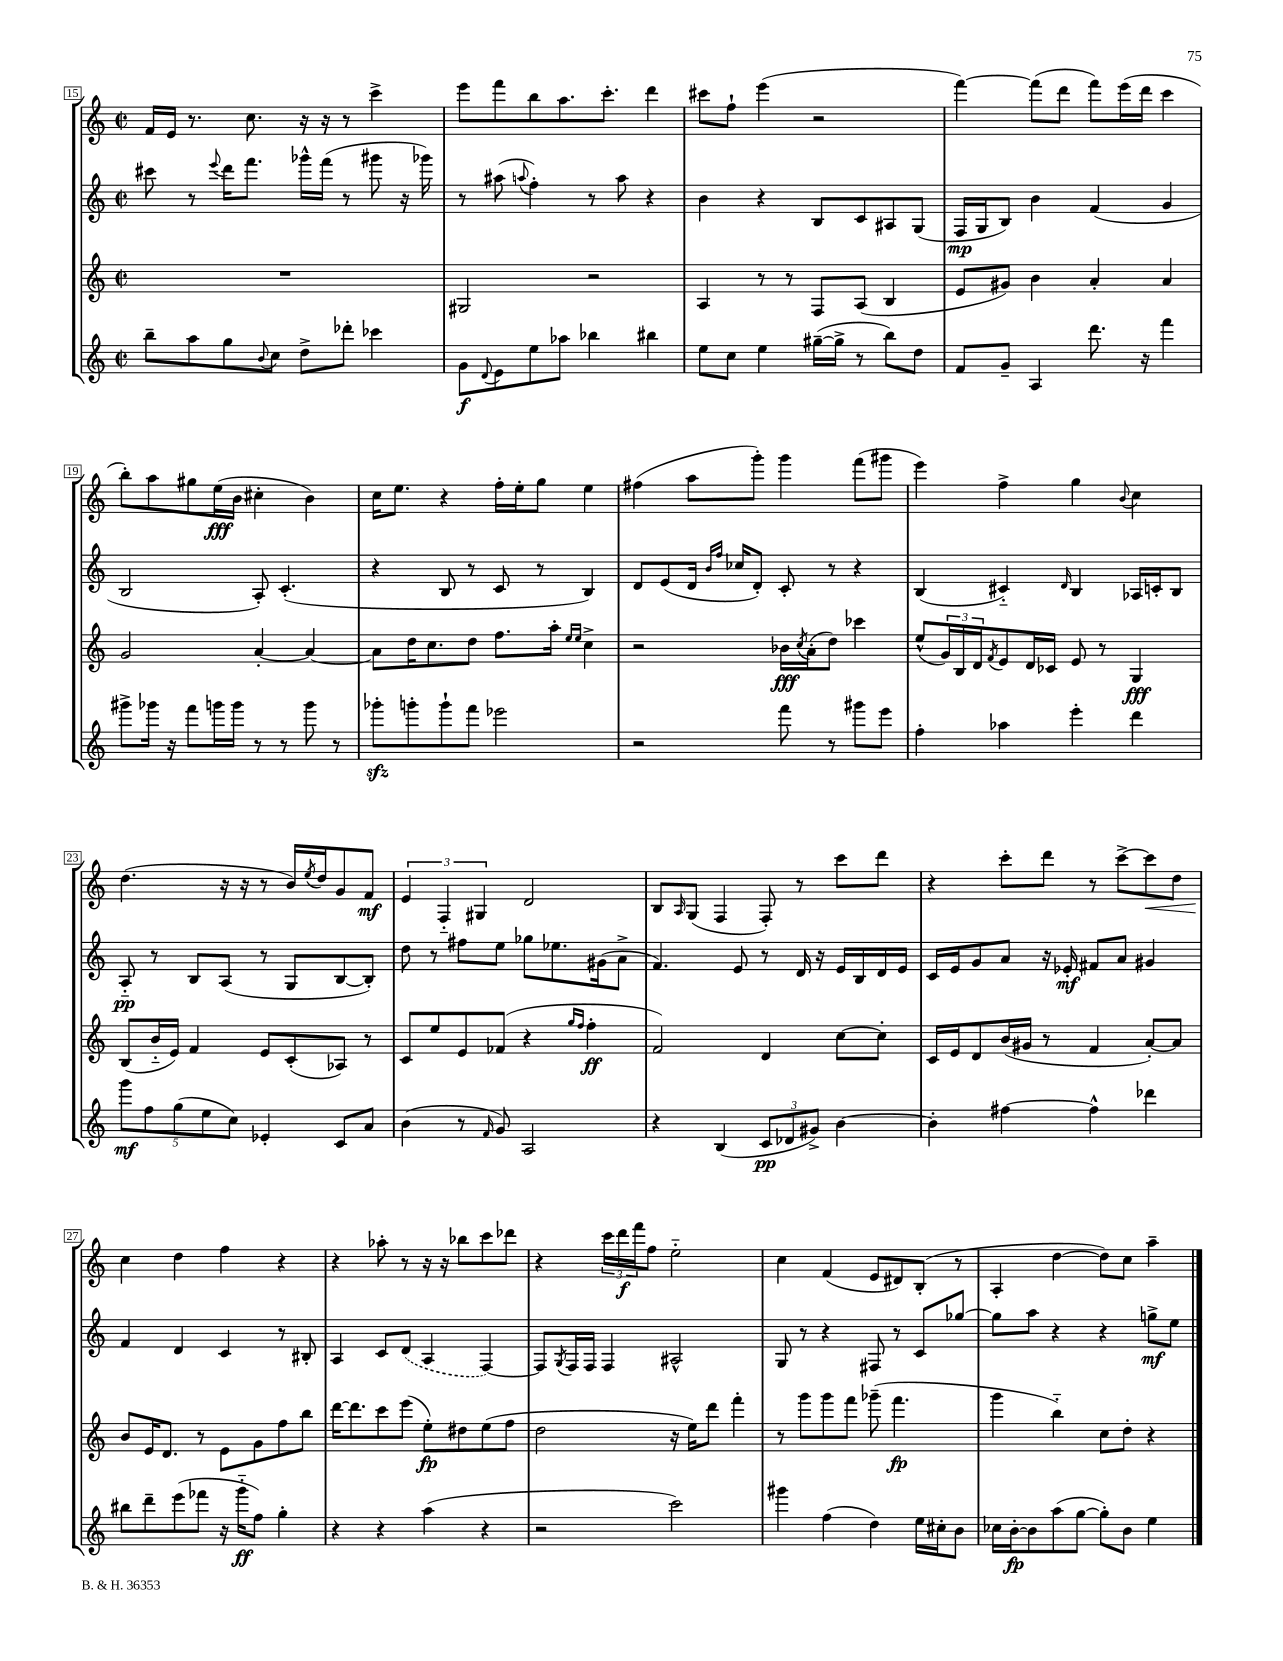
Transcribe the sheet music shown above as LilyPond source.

<<
\new StaffGroup <<
\new Staff = "s0" {
    \clef treble \key c \major \defaultTimeSignature \time 2/2
    f'16 e'16 r8. c''8. r16 r16 r8 c'''4-> |
    e'''8 f'''8 b''8 a''8. c'''8.-. d'''4 |
    cis'''8 f''8-! e'''4( r2 |
    f'''4~) f'''8( d'''8 f'''8) e'''16( d'''16 c'''4 |
    b''8-.) a''8 gis''8 e''16\fff( b'16 cis''4-. b'4) |
    c''16 e''8. r4 f''16-. e''16-. g''8 e''4 |
    fis''4( a''8 g'''8-.) g'''4 f'''8( gis'''8 |
    e'''4) f''4-> g''4 \appoggiatura { b'8 } c''4 |
    d''4.( r16 r16 r8 b'16) \acciaccatura { e''8 } d''16 g'8 f'8\mf |
    \tuplet 3/2 { e'4 f4-_ gis4 } d'2 |
    b8 \grace { a16 } g8( f4 f8-.) r8 c'''8 d'''8 |
    r4 c'''8-. d'''8 r8 c'''8~-> c'''8\< d''8 |
    c''4\! d''4 f''4 r4 |
    r4 aes''8-. r8 r16 r16 bes''8 c'''8 des'''8 |
    r4 \tuplet 3/2 { c'''16 d'''16\f f'''16 } f''8 e''2-_ |
    c''4 f'4( e'8 dis'8) b8-.( r8 |
    a4-. d''4~ d''8) c''8 a''4-- \bar "|." |
}
\new Staff = "s1" {
    \clef treble \key c \major \defaultTimeSignature \time 2/2
    cis'''8 r8 \appoggiatura { e'''8 } d'''16 f'''8. ges'''16-^ f'''16( r8 gis'''8 r16 ges'''16) |
    r8 ais''8( \appoggiatura { a''8 } f''4-.) r8 a''8 r4 |
    b'4 r4 b8 c'8 ais8 g8( |
    f16\mp g16 b8) b'4 f'4( g'4 |
    b2 a8-.) c'4.-.( |
    r4 b8 r8 c'8 r8 b4) |
    d'8 e'8( d'16 \grace { b'16 f''16 } ces''16 d'8-.) c'8-. r8 r4 |
    b4( cis'4-_) \grace { d'16 } b4 aes16 c'16-. b8 |
    a8-_\pp r8 b8 a8( r8 g8 b8~ b8-.) |
    d''8 r8 fis''8 e''8 ges''8 ees''8. gis'16( a'8-> |
    f'4.) e'8 r8 d'16 r16 e'16 b16 d'16 e'16 |
    c'16 e'16 g'8 a'8 r16 ees'16-.\mf fis'8 a'8 gis'4 |
    f'4 d'4 c'4 r8 bis8-. |
    a4 c'8 \once \slurDashed d'8( a4 f4~) |
    f8 \acciaccatura { g8 } f16 f16 f4 ais2-^ |
    g8 r8 r4 fis8 r8 c'8 ges''8~ |
    ges''8 a''8 r4 r4 g''8->\mf e''8 \bar "|." |
}
\new Staff = "s2" {
    \clef treble \key c \major \defaultTimeSignature \time 2/2
    R1 |
    gis2 r2 |
    a4 r8 r8 f8 a8( b4 |
    e'8 gis'8) b'4 a'4-. a'4 |
    g'2 a'4~-. a'4~ |
    a'8 d''16 c''8. d''8 f''8. a''16-. \grace { e''16 e''16 } c''4-> |
    r2 bes'16\fff \acciaccatura { c''8 } a'16-.( d''8) ces'''4 |
    e''8-^( \tuplet 3/2 { g'16) b16 d'16 } \acciaccatura { f'8 } e'8 d'16 ces'16 e'8 r8 g4\fff |
    b8( b'16-_ e'16) f'4 e'8 c'8-.( aes8) r8 |
    c'8 e''8 e'8 fes'8( r4 \grace { g''16 f''16 } f''4-.\ff |
    f'2) d'4 c''8~ c''8-. |
    c'16 e'16 d'8 b'16( gis'16 r8 f'4 a'8~-.) a'8 |
    b'8 e'16 d'8. r8 e'8 g'8 f''8 b''8 |
    d'''16~ d'''8. c'''8 e'''8( e''8-.\fp) dis''8 e''8( f''8 |
    d''2 r16 e''16) d'''8 f'''4-. |
    r8 g'''8 g'''8 f'''8 ges'''8--( f'''4.\fp |
    g'''4 b''4-_) c''8 d''8-. r4 \bar "|." |
}
\new Staff = "s3" {
    \clef treble \key c \major \defaultTimeSignature \time 2/2
    b''8-- a''8 g''8 \appoggiatura { b'8 } c''8 d''8-> des'''8-. ces'''4 |
    g'8\f \appoggiatura { d'8 } e'8 e''8 aes''8 bes''4 bis''4 |
    e''8 c''8 e''4 gis''16~--( gis''16-> r8 b''8) d''8 |
    f'8 g'8-- a4 d'''8. r16 f'''4 |
    gis'''8-> ges'''16 r16 f'''8 g'''16 g'''16 r8 r8 g'''8 r8 |
    ges'''8-.\sfz g'''8-. g'''8-! f'''8 ees'''2 |
    r2 f'''8 r8 gis'''8 e'''8 |
    f''4-. aes''4 e'''4-. d'''4 |
    \tuplet 5/4 { g'''8\mf f''8 g''8( e''8 c''8) } ees'4-. c'8 a'8 |
    b'4( r8 \grace { f'16 } g'8) a2 |
    r4 b4( \tuplet 3/2 { c'8\pp des'8 gis'8->) } b'4~ |
    b'4-. fis''4~ fis''4-^ des'''4 |
    bis''8 d'''8-- e'''8( fes'''8 r16 g'''16-_\ff f''8) g''4-. |
    r4 r4 a''4( r4 |
    r2 c'''2) |
    gis'''4 f''4( d''4) e''16 cis''16-. b'8 |
    ces''16 b'16~-.\fp b'8 a''8( g''8~ g''8-.) b'8 e''4 \bar "|." |
}
>>
>>
\layout { \context { \Score currentBarNumber = #15 \override BarNumber.stencil = #(make-stencil-boxer 0.1 0.3 ly:text-interface::print) } }
